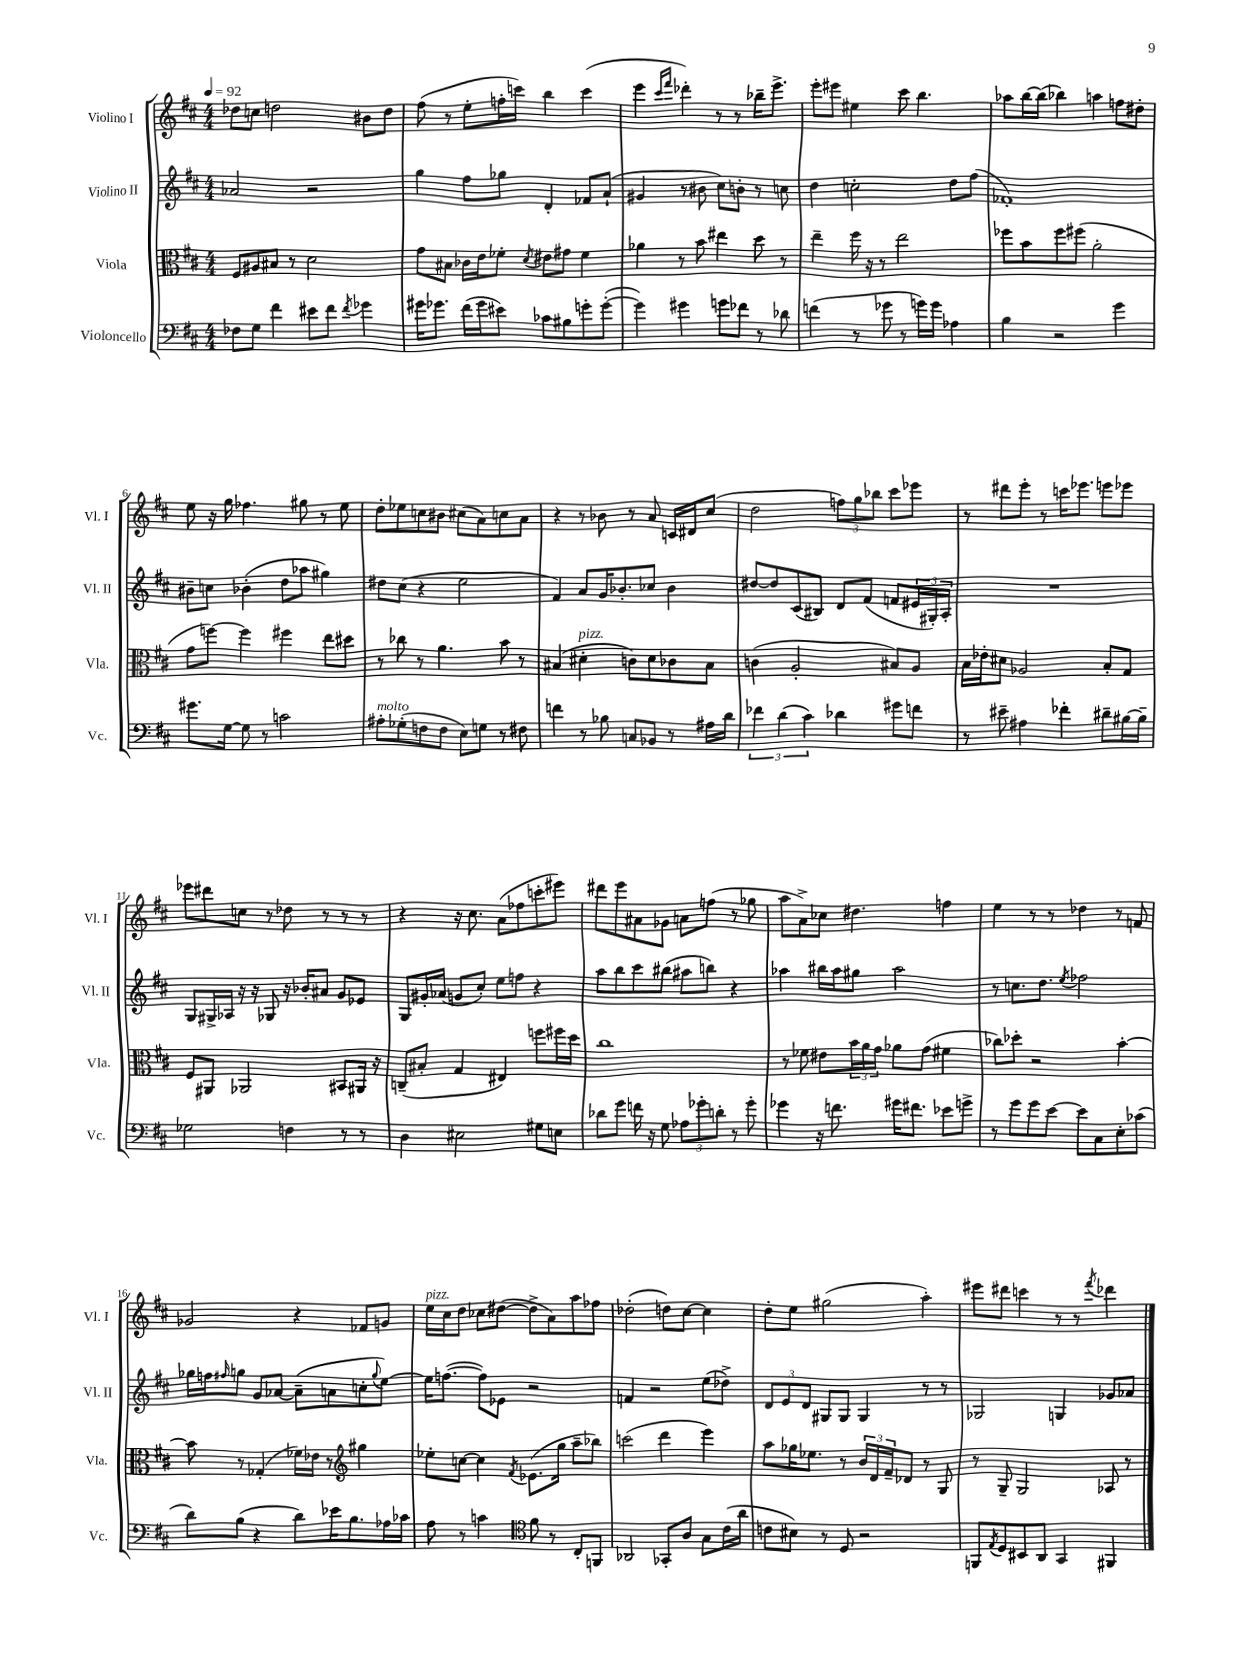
<<
\new StaffGroup <<
\new Staff = "s0" \with { instrumentName = "Violino I" shortInstrumentName = "Vl. I" } {
    \clef treble \key d \major \numericTimeSignature \time 4/4 \tempo 4 = 92
    des''8 c''8 d''2 bis'8 d''8 |
    fis''8( r8 e''8-. f''16-. c'''16) b''4 c'''4( |
    e'''4 \grace { cis'''16 fis'''16 } des'''4-.) r8 r8 bes''16-- e'''8.-> |
    e'''8-. eis'''8 eis''4 cis'''8 b''4. |
    aes''8 b''16~ b''16( bes''4) a''4 f''8 dis''8-. |
    e''8 r16 g''16 fes''4. gis''8 r8 e''8 |
    d''8-. ees''8 c''8 bis'8 cis''8( a'8) c''8 a'8 |
    r4 r8 bes'8 r8 a'8 c'16 dis'16 cis''8( |
    d''2 \tuplet 3/2 { f''8) g''8 bes''8 } cis'''8 ees'''8 |
    r8 dis'''8 e'''8-. r8 c'''16 ees'''8. e'''8 ees'''8 |
    ees'''8 dis'''8 c''8 r8 des''8 r8 r8 r8 |
    r4 r16 cis''8. a'8( fes''8 c'''8-. eis'''8) |
    dis'''8 e'''8 ais'8 ges'8 a'8 f''8( r8 ges''8 |
    a''8 a'8->) ces''8 dis''4. f''4 |
    e''4 r8 r8 des''4 r8 f'8 |
    ges'2 r4 fes'8 g'8 |
    e''16^\markup { \italic "pizz." } cis''16 d''8 ces''8 dis''8~( dis''8-> a'8) a''8 fes''8 |
    des''2-.( d''8) cis''8~ cis''4 |
    d''8-. e''8 gis''2( a''4-.) |
    eis'''8 dis'''8 c'''4 r8 r8 \acciaccatura { fis'''8 } des'''4 \bar "|." |
}
\new Staff = "s1" \with { instrumentName = "Violino II" shortInstrumentName = "Vl. II" } {
    \clef treble \key d \major \numericTimeSignature \time 4/4
    aes'2 r2 |
    g''4 fis''8 ges''8 d'4-. fes'8 a'8-!( |
    gis'4 r8 bis'8 cis''8) b'8-. r8 c''8 |
    d''4 c''2-. d''8 fis''8( |
    fes'1-.) |
    bis'8-- c''8 bes'4-.( d''8 aes''8 gis''4) |
    dis''8 cis''8( r4 e''2 |
    fis'4) a'8 g'16 bes'8.-. ces''8 bes'4 |
    dis''8~ dis''8 cis'8( bis8) d'8 fis'8( f'8 \tuplet 3/2 { eis'16 gis16-.) a16-. } |
    R1 |
    g8 gis16-> aes16 r16 r16 ges8 r16 bes'16-. ais'8 g'8 ees'8 |
    g8 gis'16-. aes'16( g'8 cis''8-.) e''8 f''8 r4 |
    a''8 b''8 cis'''8 bis''8( ais''8 b''8) r4 |
    aes''4 bis''16 aes''16 gis''8 aes''2 |
    r8 c''8. d''8. \acciaccatura { e''8 } fes''2 |
    ges''16 f''16 \grace { fis''16 } g''8 g'8 aes'8~ aes'8--( a'8 c''8-. \appoggiatura { g''8 } e''8~) |
    e''16 f''8.~( f''8) ees'8 r2 |
    f'4 r2 e''8( des''8->) |
    \tuplet 3/2 { d'8 e'8 d'8 } gis8 gis8 gis4 r8 r8 |
    ges2 g4 ges'8 aes'8 \bar "|." |
}
\new Staff = "s2" \with { instrumentName = "Viola" shortInstrumentName = "Vla." } {
    \clef alto \key d \major \numericTimeSignature \time 4/4
    fis8 ais8 bis8 r8 d'2 |
    g'8 bis8 ces'16 e'16 fes'8-. \acciaccatura { d'8 } eis'8 gis'8 fes'4 |
    aes'4 r8 b'8 eis''4 d''8 r8 |
    e''4-- fis''16 r16 r8 e''2 |
    fes''8 b'8 fes''8 fis''8( a'2-. |
    g'8 f''8~) f''4 fis''4 e''8 dis''8 |
    r8 ces''8 r8 a'4. b'8 r8 |
    bis4( dis'4-.^\markup { \italic "pizz." } c'8) dis'8 ces'8 bis8 |
    c'4( a2-. bis8) a8 |
    b16 ees'16-. dis'8 aes2 b8-. g8 |
    fis8 ais,8 aes,2 bis,8 ais,16 r16 |
    c8--( bis8-. g4 eis4) f''8 fis''16 d''16 |
    cis''1 |
    r8 fes'8 eis'8 \tuplet 3/2 { b'16 a'16 g'16 } aes'8 g'8( fis'4 |
    ces''8) des''8-. r2 b'4~-. |
    b'8 r8 ges4-.( fes'16) ees'16 r8 \clef treble gis''4 |
    ees''8-. c''8~ c''4 \acciaccatura { fis'8 } ees'8.( g''16 a''8-- bes''8) |
    c'''2( d'''4 e'''4) |
    a''8 ges''16 ees''8. r8 \tuplet 3/2 { b'16 d'16 fis'16-- } des'8 r8 g8 |
    r8 g8-- g2 aes8 r8 \bar "|." |
}
\new Staff = "s3" \with { instrumentName = "Violoncello" shortInstrumentName = "Vc." } {
    \clef bass \key d \major \numericTimeSignature \time 4/4
    fes8 g8 fis'4 eis'8 fis'8 \acciaccatura { fis'8 } ges'4 |
    gis'16 ges'8. fis'16( ges'16 eis'8) ces'8 bis8 g'8-. g'8~-.( |
    g'4) gis'4 g'8 fes'8 r8 des'8 |
    f'4( r8 ges'8 r8 g'16) g'16 aes4 |
    b4 r2 g'4 |
    gis'8. g16~ g8 r8 c'2 |
    ais8-.^\markup { \italic "molto" } ges8-.( f8 f8 e8) g8 r8 fis8 |
    f'4 r8 bes8 c8 bes,8 r8 ais16 d'16 |
    \tuplet 3/2 { fes'4 d'4( cis'4) } des'4 gis'8 f'8 |
    r8 eis'8-- ais4 fes'4-. dis'8-- bis16~ bis16-- |
    ges2 f4 r8 r8 |
    d4 eis2 gis8 e8 |
    des'8 g'8 f'16 r16 g8 \tuplet 3/2 { aes8 ges'8-. d'8-. } r8 ges'8-. |
    ges'4 r16 f'8. gis'16 fis'8. ees'8 g'8-> |
    r8 g'8 g'8 e'8~ e'8 cis8 e8-. ces'8( |
    d'8) b8( r4 d'8) ees'16 b8. aes16 ces'16 |
    a8 r8 c'4 \clef tenor fis'8 r8 cis8-. f,8 |
    aes,2 ges,8-. a8 g8 cis'16( a'16 |
    c'8 bis8) r8 d8 r2 |
    f,8 \acciaccatura { e8 } d8 bis,8 a,8 g,4 fis,4 \bar "|." |
}
>>
>>
